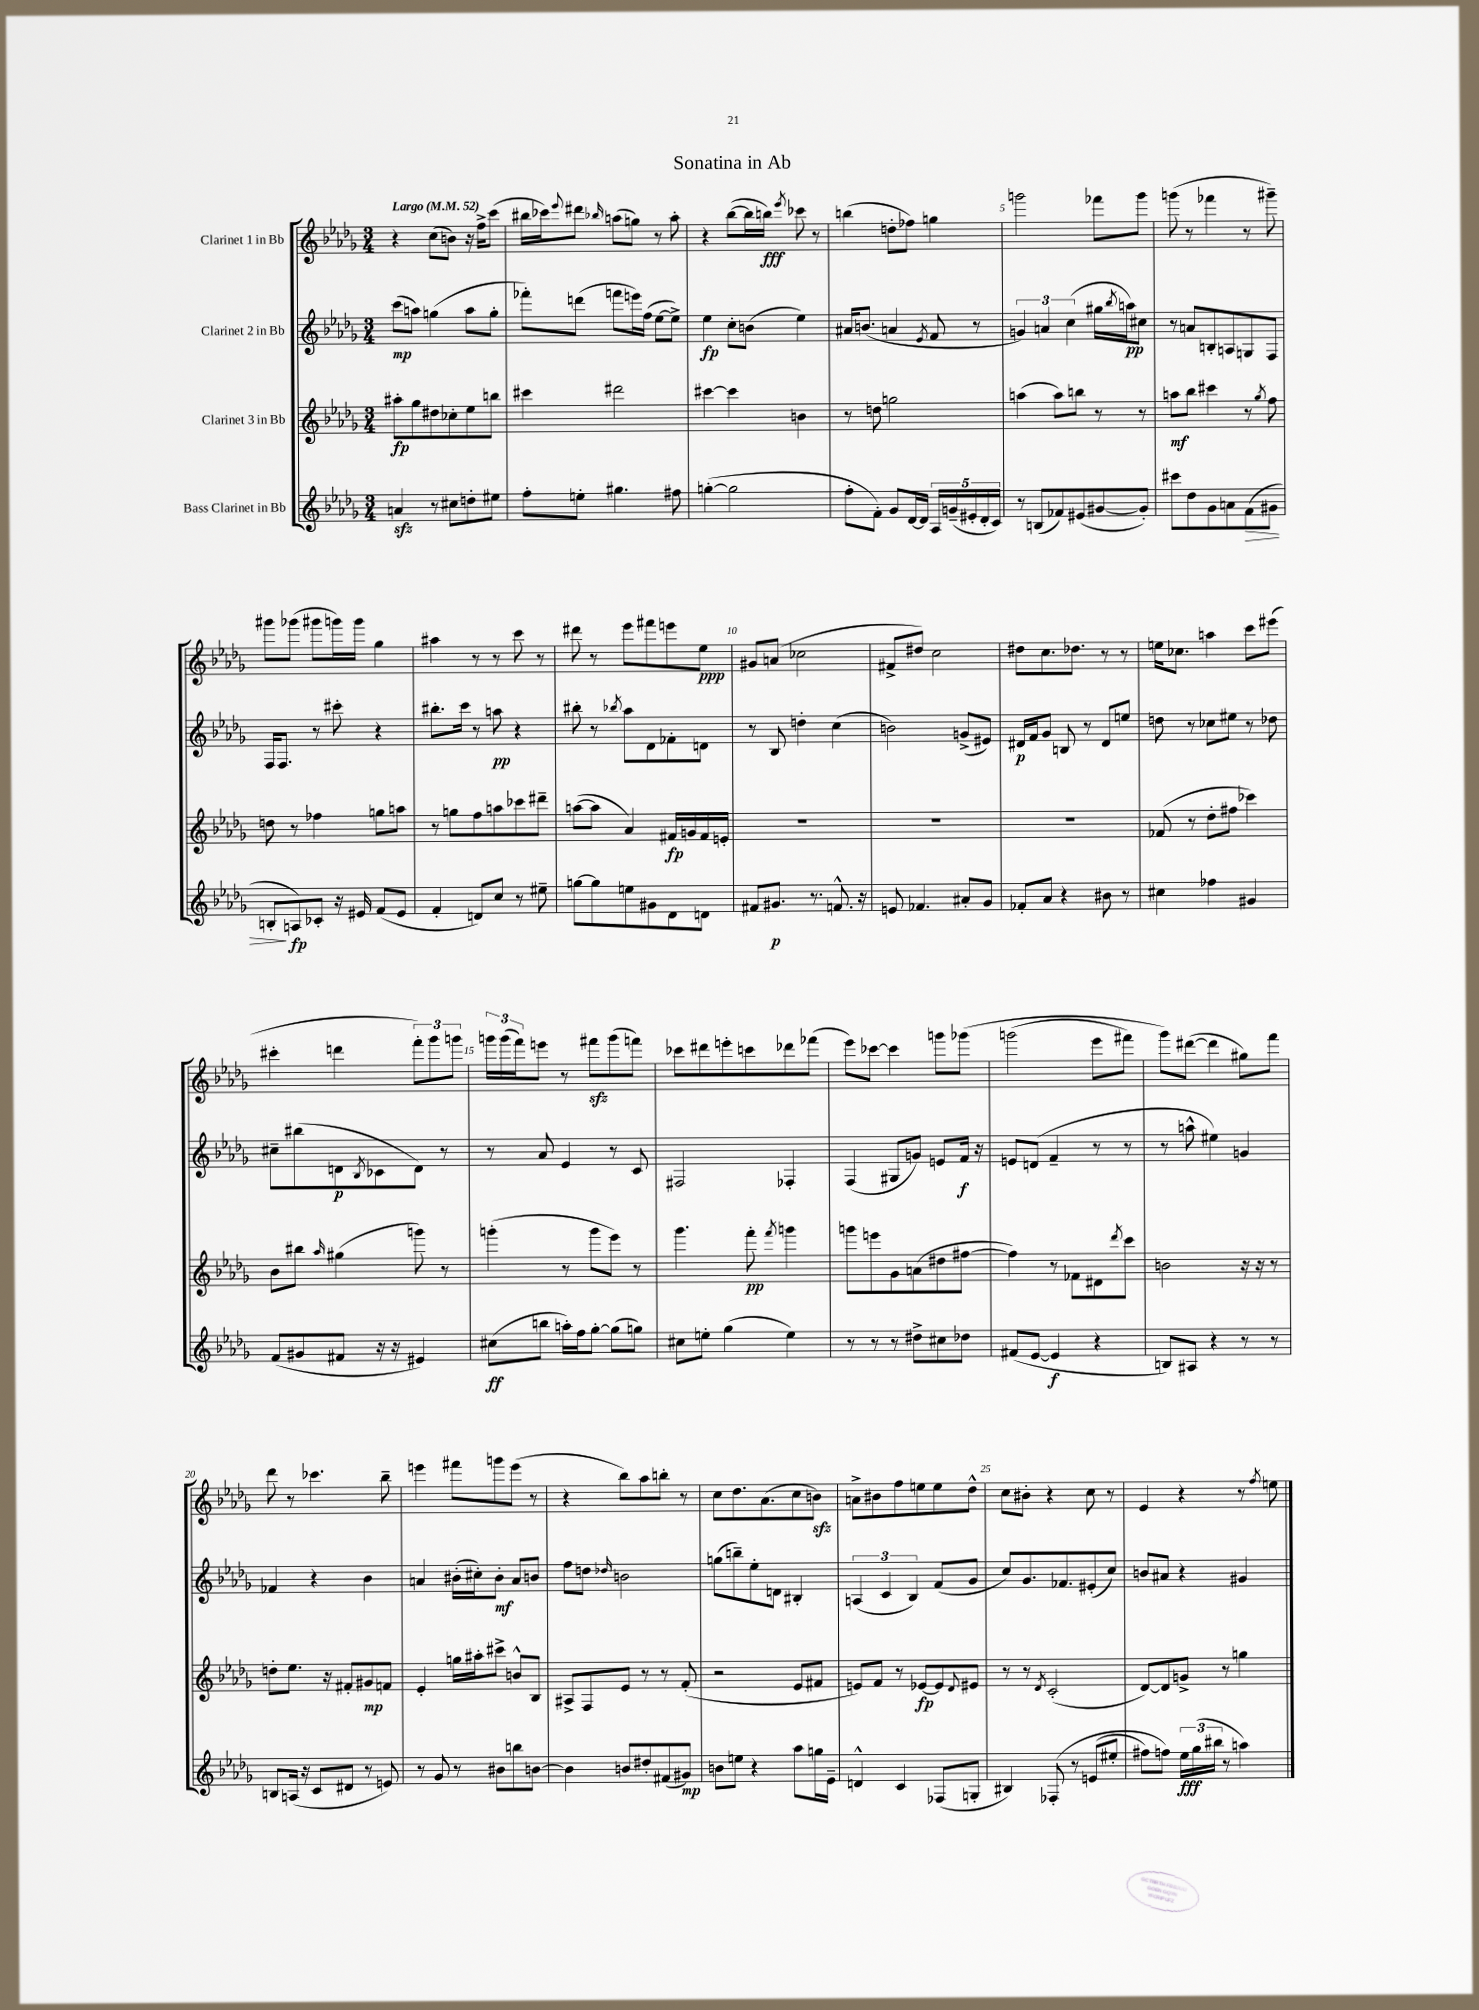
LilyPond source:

\header { title = "Sonatina in Ab" }
<<
\new StaffGroup <<
\new Staff = "s0" \with { instrumentName = "Clarinet 1 in Bb" } {
    \clef treble \key des \major \numericTimeSignature \time 3/4 \tempo "Largo" 4 = 52
    r4 c''8( b'8) r16 f''16-> c'''8( |
    bis''16 ces'''16) \appoggiatura { ees'''8 } dis'''8 \grace { bes''16 } a''8( g''8) r8 a''8-. |
    r4 bes''8~( bes''16 b''16\fff) \acciaccatura { ees'''8 } ces'''8 r8 |
    b''4( d''8-. fes''8) g''4 |
    g'''2 fes'''8 g'''8 |
    g'''8( r8 fes'''4 r8 gis'''8--) |
    gis'''8 ges'''8( gis'''8 g'''16) g'''16 ges''4 |
    ais''4 r8 r8 c'''8 r8 |
    dis'''8 r8 ees'''8 fis'''8 e'''8 ees''8\ppp |
    gis'8 a'8( ces''2 |
    fis'8-> dis''8) c''2 |
    dis''8 c''8. des''8. r8 r8 |
    e''16 ces''8. a''4 c'''8 eis'''8( |
    cis'''4-. d'''4 \tuplet 3/2 { f'''8-.) ges'''8 g'''8 } |
    \tuplet 3/2 { g'''16 g'''16( f'''16) } e'''8 r8 fis'''8\sfz g'''8( f'''8) |
    ces'''8 dis'''8 e'''8-. c'''8 des'''8 fes'''8( |
    ees'''8) ces'''8~ ces'''4 g'''8 ges'''8\( |
    g'''2( ees'''8 fis'''8) |
    ges'''8\) dis'''8~( dis'''4 gis''8) f'''8 |
    des'''8 r8 ces'''4. bes''8-- |
    e'''4 fis'''8 g'''8 e'''8( r8 |
    r4 bes''8) aes''8 b''8-. r8 |
    c''8 des''8. aes'8.( c''8 b'8\sfz) |
    a'8-> bis'8 f''8 e''8 e''8 des''8-^ |
    c''8 bis'8-. r4 c''8 r8 |
    ees'4 r4 r8 \acciaccatura { f''8 } e''8 \bar "|." |
}
\new Staff = "s1" \with { instrumentName = "Clarinet 2 in Bb" } {
    \clef treble \key des \major \numericTimeSignature \time 3/4
    c'''8\mp( a''8) g''4( a''8 g''8-. |
    fes'''8-.) d'''8( f'''8 e'''16) f''16( ees''8~ ees''8->) |
    ees''4\fp c''8-. b'8( ees''4) |
    ais'16 b'8.( a'4 \acciaccatura { ees'8 } f'8 r8 |
    \tuplet 3/2 { g'4) a'4 c''4( } gis''16 \acciaccatura { bes''8 } a''16\pp) cis''8 |
    r8 a'8 b8-. a8 g8 f8 |
    f16 f8. r8 cis'''8-. r4 |
    bis''8.-. c'''16 r8 a''8\pp r4 |
    bis''8-. r8 \acciaccatura { bes''8 } aes''8 des'8 fes'8-. d'8 |
    r8 bes8 d''4-. c''4( |
    b'2) g'8->( eis'8) |
    dis'16\p f'16 ges'8 b8 r8 dis'8 e''8 |
    d''8 r8 ces''8 eis''8 r8 des''8 |
    cis''8-- bis''8( d'8\p \acciaccatura { bes8 } ces'8 d'8) r8 |
    r8 aes'8 ees'4 r8 c'8 |
    fis2 fes4-. |
    f4( gis8 g'8) e'8 f'16\f r16 |
    e'8 d'8( f'4-- r8 r8 |
    r8 a''8-^ eis''4) g'4 |
    fes'4 r4 bes'4 |
    a'4 bis'16-.( cis''16-.) bis'8-.\mf a'8 b'8 |
    f''8 d''8 \grace { des''16 } b'2 |
    g''8( b''8--) ees''8-. d'8 bis4-. |
    \tuplet 3/2 { a4( c'4 bes4) } f'8( ges'8 |
    c''8) ges'8. fes'8. eis'8-.( c''8) |
    b'8 ais'8 r4 gis'4 \bar "|." |
}
\new Staff = "s2" \with { instrumentName = "Clarinet 3 in Bb" } {
    \clef treble \key des \major \numericTimeSignature \time 3/4
    ais''8-.\fp ges''8 dis''8 ces''8-. ees''8 b''8 |
    cis'''4 dis'''2 |
    cis'''4~ cis'''4 b'4 |
    r8 d''8 g''2 |
    a''4( a''8) b''8 r8 r8 |
    a''8\mf bes''8 cis'''4 r8 \acciaccatura { ges''8 } f''8 |
    d''8 r8 fes''4 g''8 a''8 |
    r8 g''8 f''8 a''8 ces'''8 dis'''8-- |
    a''8~( a''8 aes'4) fis'16\fp g'16 fis'16 e'16-. |
    R2. |
    R2. |
    R2. |
    fes'8( r8 des''8-. fis''8 ces'''4) |
    bes'8 bis''8 \grace { aes''16 } gis''4( g'''8) r8 |
    g'''4-.( r8 g'''8 ees'''8) r8 |
    ges'''4. f'''8-.\pp \acciaccatura { f'''8 } g'''4 |
    g'''8 e'''8 ges'8 a'8( dis''8 fis''8~ |
    fis''4) r8 fes'8 dis'8 \acciaccatura { des'''8 } c'''8 |
    b'2 r16 r16 r8 |
    d''8-. ees''8. r16 fis'8-. gis'8\mp f'8 |
    ees'4-. g''16 ais''16-. cis'''8-> b'8-^ bes8 |
    ais8-> f8 ees'8 r8 r8 f'8-.( |
    r2 ees'8 fis'8 |
    e'8) f'8 r8 ees'8~\fp ees'8 \appoggiatura { des'8 } eis'8 |
    r8 r8 \acciaccatura { des'8 } c'2-.( |
    des'8~) des'8 g'8-> r8 g''4 \bar "|." |
}
\new Staff = "s3" \with { instrumentName = "Bass Clarinet in Bb" } {
    \clef treble \key des \major \numericTimeSignature \time 3/4
    a'4\sfz r8 cis''8 d''8-. eis''8 |
    f''8-. e''8-. gis''4. fis''8 |
    g''4~-.( g''2 |
    f''8-. f'8-.) ges'8 des'16~ des'16 \tuplet 5/4 { aes16 g'16--( eis'16-. des'16-. c'16) } |
    r8 b8( fes'8) eis'8( gis'8~ gis'8-.) |
    cis'''8 des''8 ges'8 a'8 f'8\>( gis'8 |
    b8-.\! a8\fp) ces'8-. r16 eis'16 f'8( eis'8 |
    f'4-. d'8) c''8 r8 eis''8-- |
    g''8~ g''8 e''8 gis'8 des'8 d'8 |
    fis'8 gis'8.\p r8. f'8.-^ r16 |
    e'8 fes'4. ais'8-. ges'8 |
    fes'8-. aes'8 r4 bis'8 r8 |
    cis''4 fes''4 gis'4 |
    f'8( gis'8 fis'8 r16 r16 eis'4) |
    cis''8\ff( b''8 a''16-.) f''16 ges''8~-. ges''8( g''8) |
    cis''8 e''8-. ges''4( e''4) |
    r8 r8 r8 dis''8-> cis''8 des''8 |
    fis'8( ees'8~ ees'4\f r4 |
    b8) ais8 r4 r8 r8 |
    b8 a16( r16 c'8 dis'8 r8 e'8) |
    r8 ges'8 r8 bis'8 b''8 b'8~ |
    b'4 b'8 dis''8-. fis'8( gis'8\mp) |
    b'8 e''8 r4 aes''8 g''16 ees'16-- |
    d'4-^ c'4 fes8( g8-. |
    bis4) fes8-.\( r8 e'8( eis''8-. |
    fis''8) f''8\) \tuplet 3/2 { ees''16\fff ges''16( bis''16 } r8 a''4) \bar "|." |
}
>>
>>
\layout { \context { \Score \override BarNumber.break-visibility = ##(#f #t #t) barNumberVisibility = #(every-nth-bar-number-visible 5) } }
